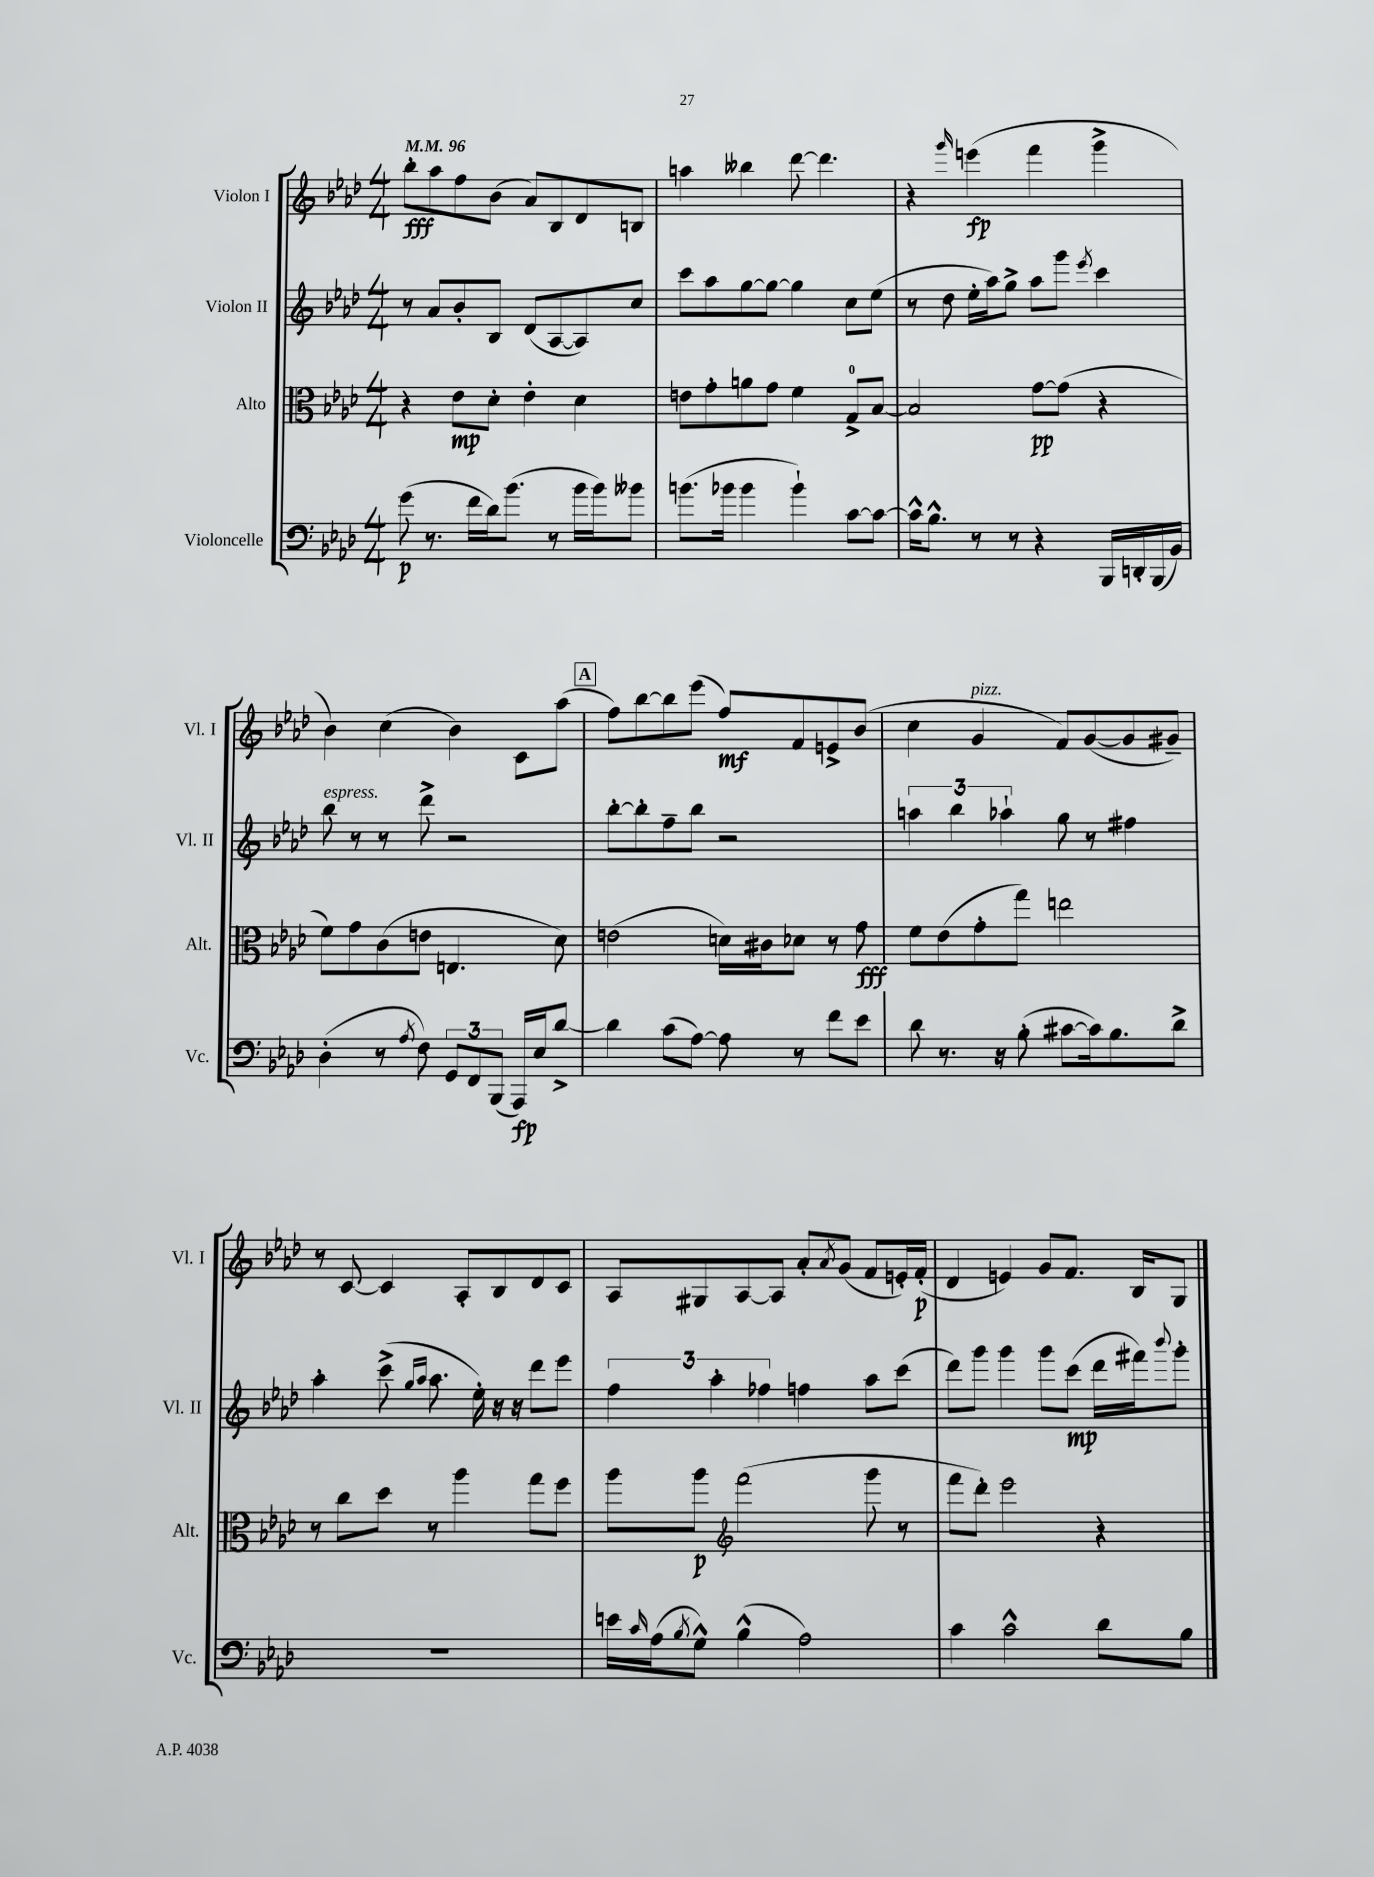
<<
\new StaffGroup <<
\new Staff = "s0" \with { instrumentName = "Violon I" shortInstrumentName = "Vl. I" } {
    \clef treble \key aes \major \numericTimeSignature \time 4/4 \tempo 4 = 96
    bes''8-.\fff aes''8 f''8 bes'8( aes'8) bes8 des'8 b8 |
    a''4 beses''4 des'''8~ des'''4. |
    r4 \grace { g'''16 } e'''4\fp( f'''4 g'''4-> |
    bes'4) c''4( bes'4) c'8 aes''8( |
    \mark \markup { \box "A" } f''8) bes''8~ bes''8 ees'''8( f''8\mf) f'8 e'8-> bes'8( |
    c''4 g'4^\markup { \italic "pizz." } f'8) g'8~( g'8 gis'8--) |
    r8 c'8~ c'4 aes8-. bes8 des'8 c'8 |
    aes8 gis8 aes8~ aes8 aes'8-. \acciaccatura { aes'8 } g'8( f'8 e'16-.) f'16-.\p( |
    des'4 e'4) g'8 f'8. bes16 g8 \bar "|." |
}
\new Staff = "s1" \with { instrumentName = "Violon II" shortInstrumentName = "Vl. II" } {
    \clef treble \key aes \major \numericTimeSignature \time 4/4
    r8 aes'8 bes'8-. bes8 des'8( aes8~ aes8) c''8 |
    c'''8 aes''8 g''8~ g''8~ g''4 c''8 ees''8( |
    r8 des''8 ees''16-. aes''16) g''8-> aes''8 g'''8 \acciaccatura { ees'''8 } c'''4 |
    bes''8^\markup { \italic "espress." } r8 r8 des'''8-> r2 |
    \mark \markup { \box "A" } bes''8~-. bes''8-. f''8-- bes''8 r2 |
    \tuplet 3/2 { a''4 bes''4 aes''4-! } g''8 r8 fis''4 |
    aes''4-. c'''8->( \grace { g''16 aes''16 } aes''8. ees''16-.) r16 r16 des'''8 ees'''8 |
    \tuplet 3/2 { f''4 aes''4-. fes''4 } f''4 aes''8 c'''8( |
    des'''8) g'''8 g'''4 g'''8 c'''8\mp( des'''16 fis'''16) \appoggiatura { bes'''8 } g'''8-. \bar "|." |
}
\new Staff = "s2" \with { instrumentName = "Alto" shortInstrumentName = "Alt." } {
    \clef alto \key aes \major \numericTimeSignature \time 4/4
    r4 ees'8\mp des'8-. ees'4-. des'4 |
    e'8 g'8-. a'8 g'8 f'4 g8-0-> bes8~ |
    bes2 g'8~\pp g'8( r4 |
    f'8) g'8 c'8( e'8 e4. des'8) |
    \mark \markup { \box "A" } e'2( d'16) cis'16 des'8 r8 g'8\fff |
    f'8 ees'8( g'8-. g''8) e''2 |
    r8 c''8 des''8 r8 aes''4 g''8 f''8 |
    aes''8 aes''8\p \clef treble f'''2( g'''8 r8 |
    f'''8 des'''8-.) ees'''2 r4 \bar "|." |
}
\new Staff = "s3" \with { instrumentName = "Violoncelle" shortInstrumentName = "Vc." } {
    \clef bass \key aes \major \numericTimeSignature \time 4/4
    g'8\p( r8. f'16 des'16) bes'8.( r8 bes'16 bes'16) beses'8 |
    b'8.( bes'16 bes'4 bes'4-!) c'8~ c'8~ |
    c'16-^ bes8.-^ r8 r8 r4 bes,,16 d,16-. bes,,16( bes,16) |
    des4-.( r8 \acciaccatura { aes8 } f8) \tuplet 3/2 { g,8 f,8 bes,,8( } aes,,16\fp) ees16 des'8~-> |
    \mark \markup { \box "A" } des'4 c'8( aes8~) aes8 r8 f'8 ees'8 |
    des'8 r8. r16 bes8-.( cis'8~ cis'16) bes8. des'8-> |
    R1 |
    e'16 \grace { c'16 } aes16( \acciaccatura { bes8 } g8-^) bes4-^( aes2) |
    c'4 c'2-^ des'8 bes8 \bar "|." |
}
>>
>>
\layout { \context { \Score \remove "Bar_number_engraver" } }
